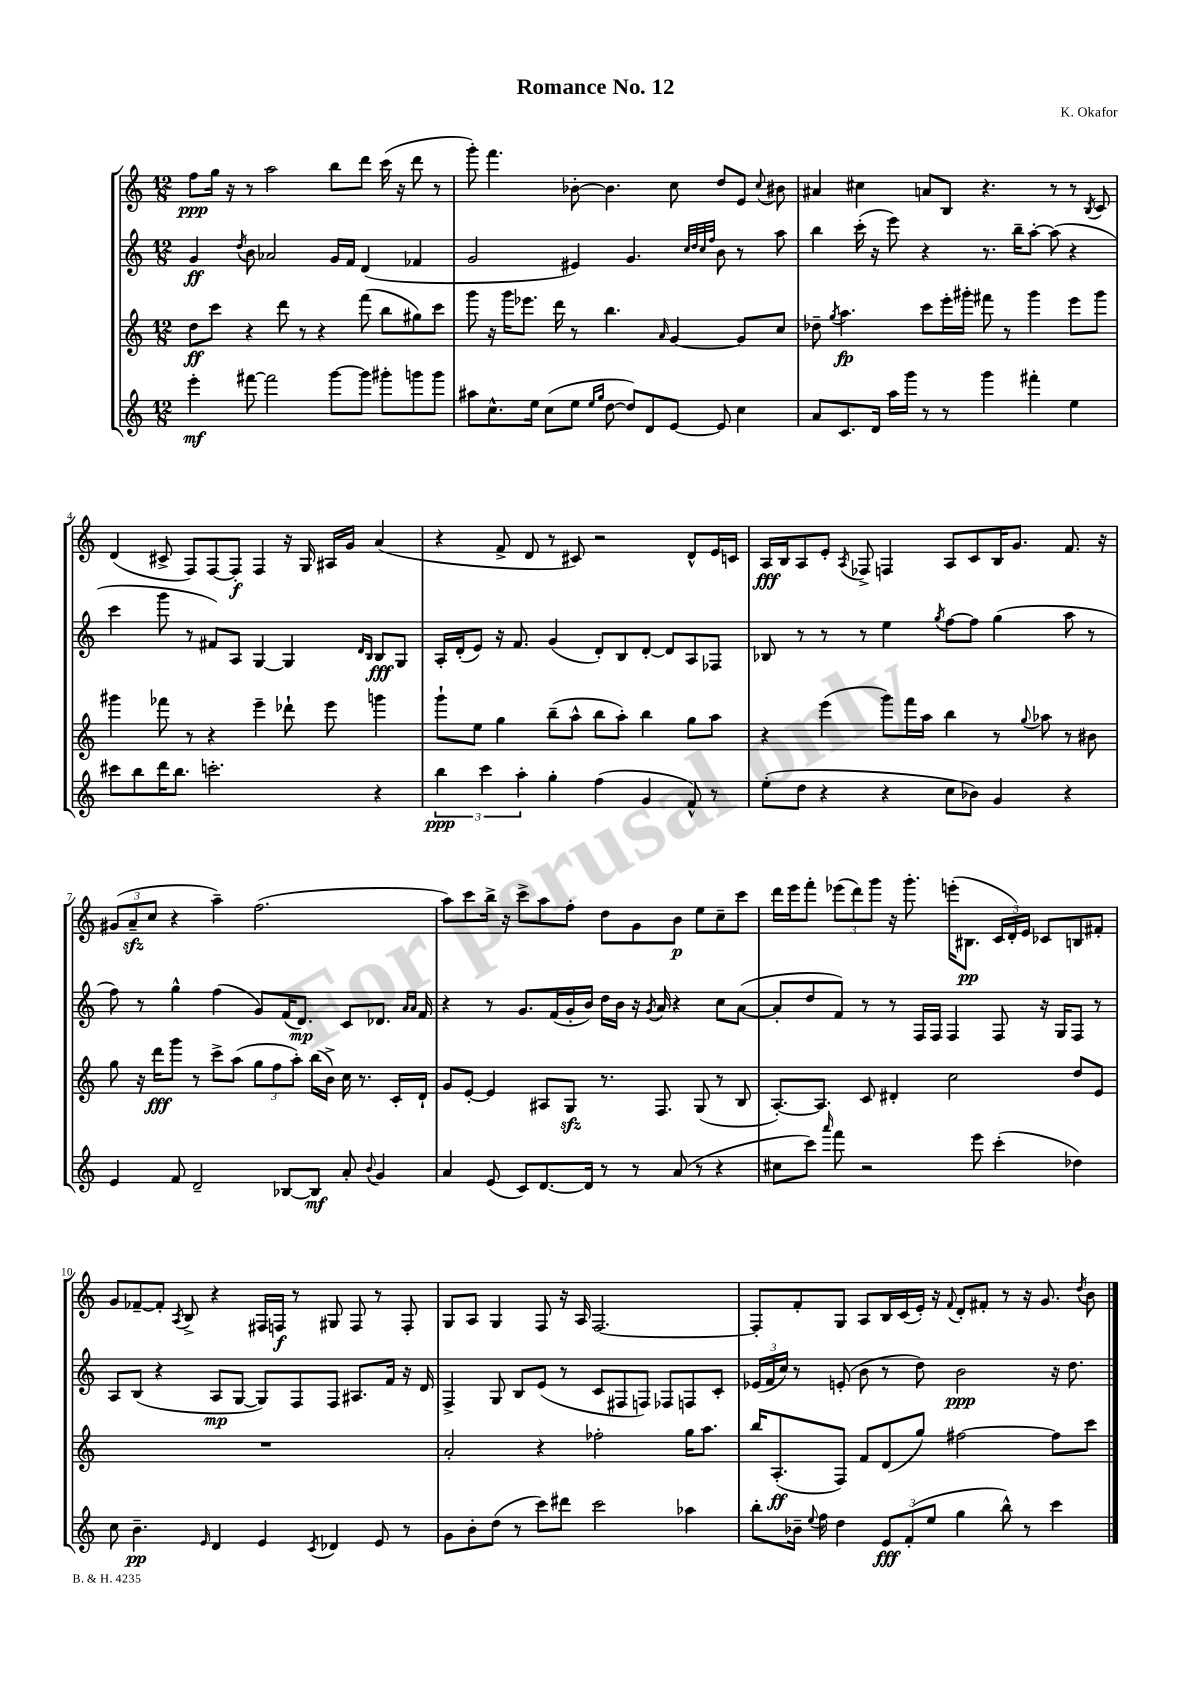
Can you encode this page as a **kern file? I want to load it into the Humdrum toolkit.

**kern	**kern	**kern	**kern
*staff4	*staff3	*staff2	*staff1
*clefG2	*clefG2	*clefG2	*clefG2
*k[]	*k[]	*k[]	*k[]
*M12/8	*M12/8	*M12/8	*M12/8
4eee'\	8dd\L	4g/	8ff\L
.	8ccc\J	.	16gg\Jk
.	.	.	16r
.	.	8qdd/	.
[8fff#\	4r	8b\	8r
2fff#\]	.	2a-/	2aa\
.	8ddd\	.	.
.	8r	.	.
.	4r	.	.
[8ggg\L	.	16g/LL	8bb\L
.	.	16f/JJ	.
8ggg\]J	(8fff\	(4d/	8ddd\J
8ggg#'\L	8bb\L	.	(16ccc\
.	.	.	16r
8ggg\	8gg#\)	4f-/	8ddd\
8ggg\J	8ccc\J	.	8r
=	=	=	=
8aa#\L	8ggg\	2g/	8ggg'\)
8.cc^^\	16r	.	4.fff\
.	16ggg\LK	.	.
.	8.eee-\J	.	.
16ee\Jk	.	.	.
(8cc\L	.	.	.
.	16ddd\	.	.
8ee\J	8r	4e#/)	[8b-'\
16qqee/LL	.	.	.
16qqgg/JJ	.	.	.
[8dd\	4.bb\	.	4.b-\]
8dd/]L)	.	4.g/	.
8d/	.	.	.
.	16qqa/	.	.
[8e/J	[4g/	.	8cc\
.	.	32qqcc/LLL	.
.	.	32qqdd/	.
.	.	32qqcc/	.
.	.	32qqff/JJJ	.
8e/]	.	8b\	8dd/L
4cc\	8g/]L	8r	8e/J
.	.	.	8qqcc/
.	8cc/J	8aa\	8b#\
=	=	=	=
8a/L	8dd-~\	4bb\	4a#/
.	8qgg/	.	.
8.c/	4.aa\	.	.
.	.	(16ccc'\	4cc#\
16d/Jk	.	16r	.
16aa\LL	.	8eee\)	.
16ggg\JJ	.	.	.
8r	8ccc\L	4r	8a/L
8r	16eee'\L	.	8B/J
.	16ggg#'\JJ	.	.
4ggg\	8fff#\	8.r	4.r
.	8r	.	.
.	.	16bb~\LK	.
4fff#'\	4ggg#\	[8aa'\J	.
.	.	(8aa\]	8r
4ee\	8eee\L	4r	8r
.	.	.	8qB/
.	8ggg#\J	.	8c/
=	=	=	=
8ccc#\L	4ggg#\	4ccc\	(4d/
8bb\	.	.	.
16ddd\K	8fff-\	8ggg\	8c#^/
8.bb\J	.	.	.
.	8r	8r	8F/L)
2.ccc'\	4r	8f#/L)	[8F/
.	.	8A/J	8F'/]J
.	4eee~\	[4G/	4F/
.	8ddd-`\	4G/]	16r
.	.	.	16G/
.	8eee\	.	16A#/LL
.	.	.	16g/JJ
.	.	16qqd/LL	.
.	.	16qqB/JJ	.
4r	4ggg\	8B/L	(4a/
.	.	8G/J	.
=	=	=	=
6bb\	8ggg`\L	16A'/LL	4r
.	.	(16d'/J	.
.	8ee\J	8e/J)	.
6ccc\	.	.	.
.	4gg\	16r	8f^/
.	.	8.f/	.
6aa'\	.	.	.
.	.	.	8d/
4gg'\	(8bb~\L	(4g/	8r
.	8aa^^\J	.	8c#/)
(4ff\	8bb\L	8d'/L)	2r
.	8aa'\J)	8B/	.
4g/	4bb\	[8d'/J	.
.	.	8d/]L	.
8f^^/)	8gg\L	8A/	8d^^/L
8r	8aa\J	8F-/J	16e/L
.	.	.	16c/JJ
=	=	=	=
(8ee'\L	4r	8B-/	16A/LL
.	.	.	16B/J
8dd\J	.	8r	8A/
4r	(4eee\	8r	8e'/J
.	.	.	8qA/
.	.	8r	8F-^/
4r	8ggg\L)	4ee\	4F/
.	16fff\L	.	.
.	16aa\JJ	.	.
.	.	8qgg/	.
8cc\L	4bb\	[8ff\L	8A/L
8b-\J)	.	8ff\]J	8c/
4g/	8r	(4gg\	16B/K
.	.	.	8.g/J
.	8qqgg/	.	.
.	8aa-\	.	.
4r	8r	8aa\	8.f/
.	8b#\	8r	.
.	.	.	16r
=	=	=	=
4e/	8gg\	8ff\)	(12g#/L
.	.	.	12a~/
.	16r	8r	.
.	.	.	12cc/J
.	16ddd\LK	.	.
8f/	8ggg\J	4gg^^\	4r
2d~/	8r	.	.
.	8ccc^\L	(4ff\	4aa~\)
.	(8aa\J	.	.
.	12gg\L	8g/L)	(2.ff\
.	12ff\	.	.
[8B-/L	.	(16f/K	.
.	12aa'\J)	.	.
.	.	8.d/J)	.
8B-/]J	(16bb\LL	.	.
.	16b^\JJ)	.	.
8a'/	16cc\	8c/L	.
.	8.r	.	.
8qqb/	.	.	.
4g/	.	8.d-/J	.
.	16c'/LL	.	.
.	.	16qqa/LL	.
.	.	16qqa/JJ	.
.	16d`/JJ	16f/	.
=	=	=	=
4a/	8g/L	4r	8aa\L)
.	[8e'/J	.	8ccc\
(8e/	4e/]	8r	16bb^\Jk
.	.	.	16r
8c/L)	.	8.g/L	8ccc^\L
[8.d/	8A#/L	.	8aa\
.	.	(16f/L	.
.	8G/J	16g'/	8ff'\J
16d/]Jk	.	16b/JJ)	.
8r	8.r	16dd\LL	8dd\L
.	.	16b\JJ	.
8r	.	16r	8g\
.	.	8qg/	.
.	8.F/	16a/	.
(8a/	.	4r	8b\J
8r	(8G/	.	8ee\L
4r	8r	8cc\L	8cc~\
.	8B/	([8a\J	8ccc\J
=	=	=	=
8cc#\L	[8.A'/L)	8a'/]L	16ddd\LL
.	.	.	16eee\J
8ccc\J)	.	8dd/	8fff'\J
.	8.A/]J	.	.
16qqaaa/	.	.	.
8fff\	.	8f/J)	(12eee-\L
.	.	.	12ddd\)
2r	8c/	8r	.
.	.	.	12ggg\J
.	4d#'/	8r	16r
.	.	.	8.ggg'\
.	.	16F/LL	.
.	.	16F/JJ	.
.	2cc\	4F/	(16eee'\LK
.	.	.	8.B#\J
8eee\	.	.	.
(4ccc'\	.	8F/	24c/LL
.	.	.	24d'/)
.	.	.	24e/JJ
.	.	16r	8c-/L
.	.	16G/LK	.
4dd-\)	8dd/L	8F/J	8B/
.	8e/J	8r	8f#'/J
=	=	=	=
8cc\	1.r	8A/L	8g/L
4.b~\	.	(8B/J	[8f-~/
.	.	4r	8f-'/]J
.	.	.	8qA/
.	.	.	8B^/
16qqe/	.	.	.
4d/	.	8A/L	4r
.	.	[8G/J	.
4e/	.	8G/]L)	16F#/LL
.	.	.	16F/JJ
.	.	8F/	8r
8qc/	.	.	.
4d-/	.	8F/J	8G#/
.	.	8.A#/L	8F/
8e/	.	.	8r
.	.	16f/Jk	.
8r	.	16r	8F'/
.	.	16d/	.
=	=	=	=
8g\L	2a'/	4F^/	8G/L
8b'\	.	.	8A/J
(8dd\J	.	8G/	4G/
8r	.	8B/L	.
8ccc\L)	4r	(8e/J	8F/
8ddd#\J	.	8r	16r
.	.	.	16A/
2ccc\	2ff-'\	8c/L	[2.F/
.	.	8F#/	.
.	.	8F/J)	.
.	.	8F-/L	.
4aa-\	16gg\LK	8F/	.
.	8.aa\J	.	.
.	.	8c'/J	.
=	=	=	=
8bb'\L	16bb/LK	(24e-/LL	8F'/]L
.	.	24f/	.
.	(8.A'/	.	.
.	.	24cc/JJ)	.
16b-~\Jk	.	8r	8f'/
8qqee/	.	.	.
16ff\	.	.	.
4dd\	8F/J)	(8e'/	8G/J
.	8f/L	8b\	8A/L
12e/L	(8d/	8r	16B/L
.	.	.	(16c/
(12f'/	.	.	.
.	8gg/J)	8dd\)	16e'/JJ)
12ee/J	.	.	.
.	.	.	16r
.	.	.	8qqf/
4gg\	[2ff#\	2b\	8d'/L
.	.	.	8f#'/J
8bb^^\)	.	.	8r
8r	.	.	16r
.	.	.	8.g/
4ccc\	8ff#\]L	16r	.
.	.	8.dd\	.
.	.	.	8qdd/
.	8ccc\J	.	8b\
==	==	==	==
*-	*-	*-	*-
